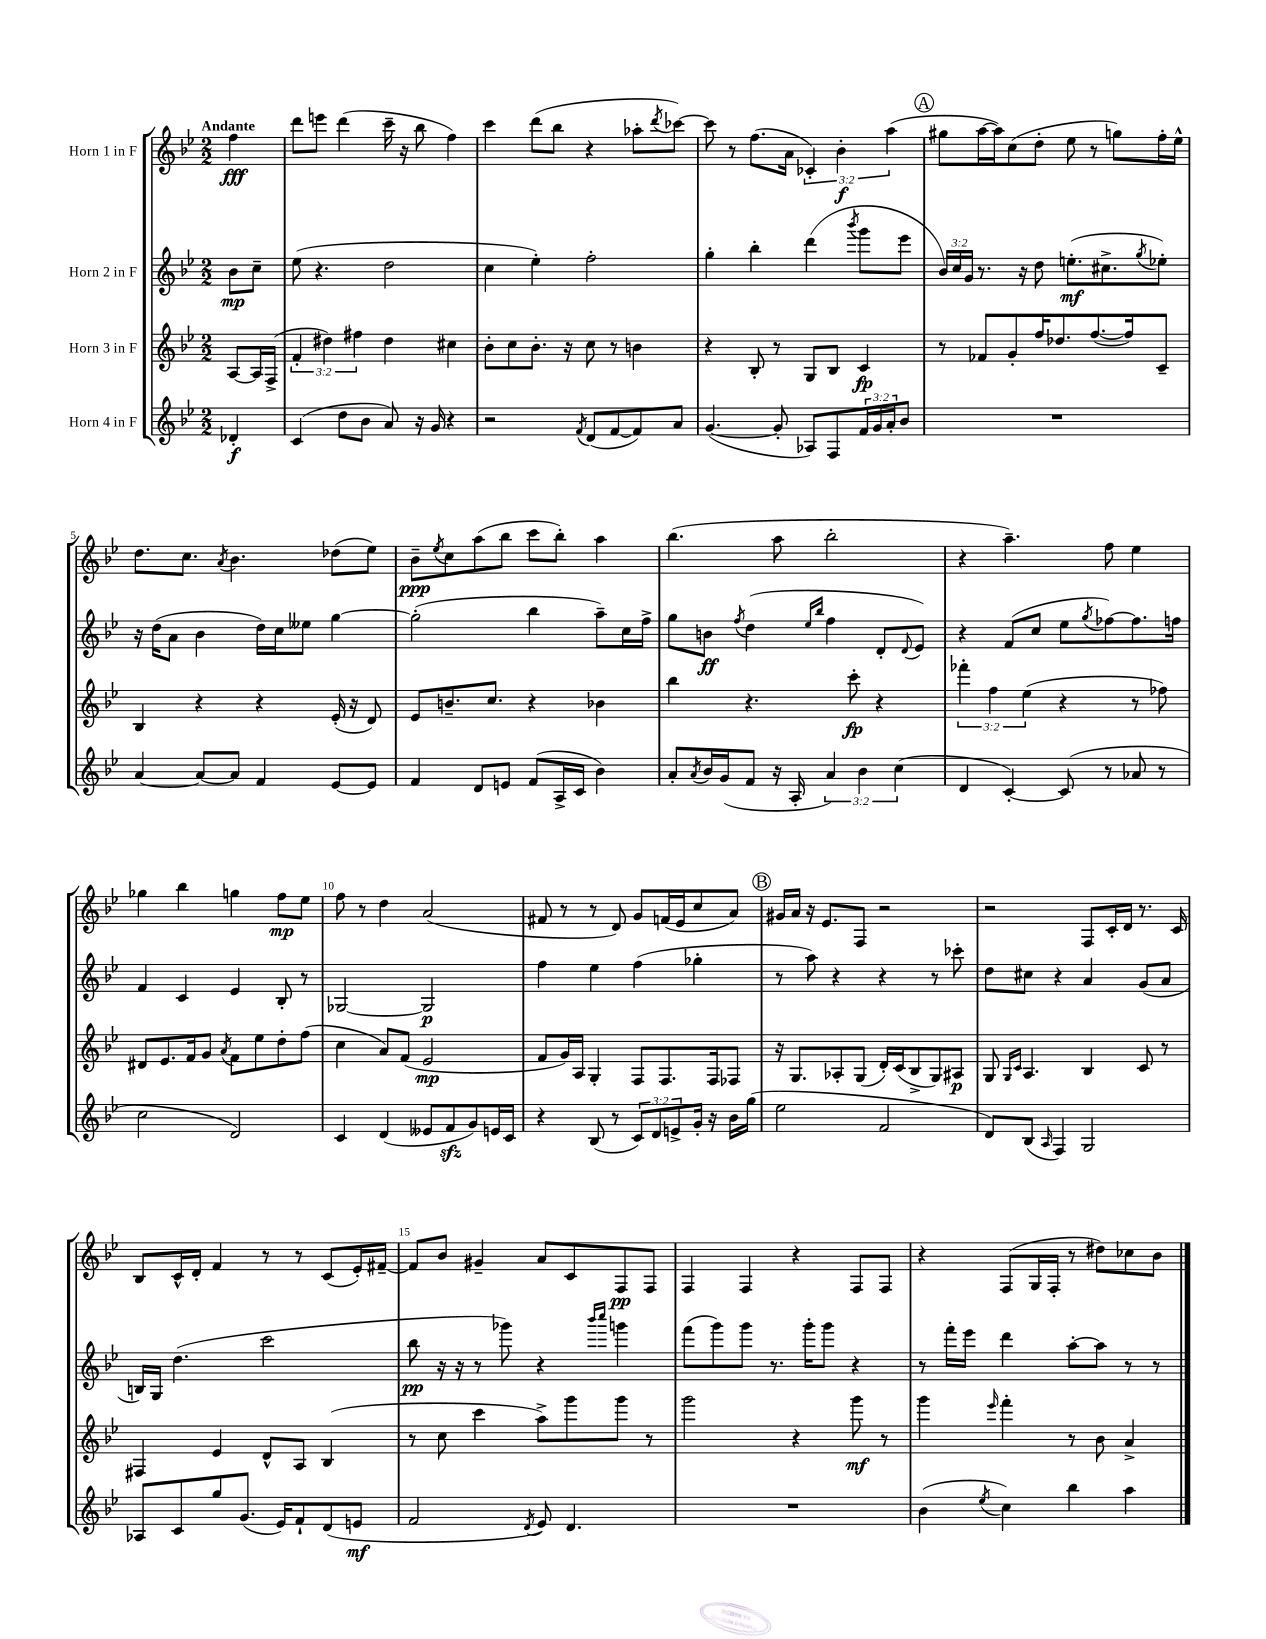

**kern	**dynam	**kern	**dynam	**kern	**dynam	**kern	**dynam
*part4	*part4	*part3	*part3	*part2	*part2	*part1	*part1
*staff4	*staff4	*staff3	*staff3	*staff2	*staff2	*staff1	*staff1
*I"Horn 4 in F	*	*I"Horn 3 in F	*	*I"Horn 2 in F	*	*I"Horn 1 in F	*
*clefG2	*	*clefG2	*	*clefG2	*	*clefG2	*
*k[b-e-]	*	*k[b-e-]	*	*k[b-e-]	*	*k[b-e-]	*
*M2/2	*	*M2/2	*	*M2/2	*	*M2/2	*
=	=	=	=	=	=	=	=
!	!	!	!	!	!	!LO:TX:a:B:t=Andante	!
4d-X'/	f	[8A/L	.	8b-\L	mp	4ff\	fff
.	.	16A/L]	.	8cc~\J	.	.	.
.	.	(16F^/JJ	.	.	.	.	.
=1	=1	=1	=1	=1	=1	=1	=1
(4c/	.	6f'/	.	(8ee-\	.	8ddd\L	.
.	.	.	.	4.r	.	8eeen\J	.
.	.	6dd#X\)	.	.	.	.	.
8dd\L	.	.	.	.	.	(4ddd\	.
.	.	6ff#X\	.	.	.	.	.
8b-\J	.	.	.	.	.	.	.
8a/)	.	4dd#\	.	2dd\	.	16ccc~\	.
.	.	.	.	.	.	16r	.
16r	.	.	.	.	.	8bb-\	.
16g/	.	.	.	.	.	.	.
4r	.	4cc#X\	.	.	.	4ff\)	.
=2	=2	=2	=2	=2	=2	=2	=2
2r	.	8b-'\L	.	4cc\	.	4ccc\	.
.	.	8cc\	.	.	.	.	.
.	.	8.b-'\J	.	4ee-'\)	.	(8ddd\L	.
.	.	.	.	.	.	8bb-\J	.
.	.	16r	.	.	.	.	.
8qf/	.	.	.	.	.	.	.
(8d/L	.	8cc\	.	2ff'\	.	4r	.
[8f/	.	8r	.	.	.	.	.
8f/])	.	4bn\	.	.	.	8aa-X'\L	.
.	.	.	.	.	.	8qddd/	.
8a/J	.	.	.	.	.	[8ccc-X\J)	.
=3	=3	=3	=3	=3	=3	=3	=3
([4.g/	.	4r	.	4gg'\	.	8ccc-\]	.
.	.	.	.	.	.	8r	.
.	.	8B-'/	.	4bb-'\	.	(8.ff\L	.
8g'/]	.	8r	.	.	.	.	.
.	.	.	.	.	.	16a\Jk	.
8A-X/L)	.	8G/L	.	(4ddd\	.	6c-X'/)	.
8F/	.	8B-/J	.	.	.	.	.
.	.	.	.	.	.	6b-'\	f
.	.	.	.	8qbbb-/	.	.	.
24f/L	.	4c/	fp	8ggg\L	.	.	.
24g/	.	.	.	.	.	.	.
24a'/J	.	.	.	.	.	(6aa\	.
8b-/J	.	.	.	8eee-\J	.	.	.
!!LO:REH:place=s1:t=A
=4	=4	=4	=4	=4	=4	=4	=4
1r	.	8r	.	24b-/LL)	.	8gg#X\L	.
.	.	.	.	24cc/	.	.	.
.	.	.	.	24g/JJ	.	.	.
.	.	8f-X/L	.	8.r	.	[16aa\L	.
.	.	.	.	.	.	16aa\J])	.
.	.	8g'/	.	.	.	(8cc\	.
.	.	.	.	16r	.	.	.
.	.	16ff/K	.	8dd\	.	8dd'\J	.
.	.	8.dd-X/	.	.	.	.	.
.	.	.	.	(8.een'\L	mf	8ee-\	.
.	.	([8.ff/	.	.	.	8r	.
.	.	.	.	8.cc#X^\	.	.	.
.	.	.	.	.	.	8ggn\L)	.
.	.	16ff/k])	.	.	.	.	.
.	.	.	.	8qgg/	.	.	.
.	.	8c~/J	.	8ee-X'\J)	.	16ff'\L	.
.	.	.	.	.	.	16ee-^^\JJ	.
!!LO:LB:g=z
=5	=5	=5	=5	=5	=5	=5	=5
[4a/	.	4B-/	.	16r	.	8.dd\L	.
.	.	.	.	(16dd\KL	.	.	.
.	.	.	.	8a\J	.	.	.
.	.	.	.	.	.	8.cc\J	.
8a/L_	.	4r	.	4b-\	.	.	.
.	.	.	.	.	.	8qa/	.
8a/J]	.	.	.	.	.	4.b-\	.
4f/	.	4r	.	16dd\LL)	.	.	.
.	.	.	.	16cc\J	.	.	.
.	.	.	.	8ee--X\J	.	.	.
[8e-/L	.	(16e-'/	.	[4gg\	.	(8dd-X\L	.
.	.	16r	.	.	.	.	.
8e-/J]	.	8d/)	.	.	.	8ee-\J)	.
=6	=6	=6	=6	=6	=6	=6	=6
4f/	.	8e-/L	.	(2gg'\]	.	8b-~\L	ppp
.	.	.	.	.	.	8qee-/	.
.	.	8.bn~/	.	.	.	8cc\	.
8d/L	.	.	.	.	.	(8aa\	.
.	.	8.cc/J	.	.	.	.	.
8en/J	.	.	.	.	.	8bb-\J	.
(8f/L	.	4r	.	4bb-\	.	8ccc\L	.
16A^/L	.	.	.	.	.	8bb-'\J)	.
16c/JJ	.	.	.	.	.	.	.
4b-\)	.	4b-X\	.	8aa~\L)	.	4aa\	.
.	.	.	.	16cc\L	.	.	.
.	.	.	.	16ff^\JJ	.	.	.
=7	=7	=7	=7	=7	=7	=7	=7
8a'/L	.	4bb-\	.	8gg\L	.	(4.bb-\	.
8qa/	.	.	.	.	.	.	.
16b-/L	.	.	.	8bn\J	ff	.	.
(16g/J	.	.	.	.	.	.	.
.	.	.	.	8qff/	.	.	.
8f/J	.	4.r	.	(4dd\	.	.	.
16r	.	.	.	.	.	8aa\	.
16A'/	.	.	.	.	.	.	.
.	.	.	.	16qqee-/LL	.	.	.
.	.	.	.	16qqbb-/JJ	.	.	.
6a/)	.	.	.	4ff\	.	2bb-'\	.
.	.	8ccc'\	fp	.	.	.	.
6b-\	.	.	.	.	.	.	.
.	.	4r	.	8d'/L	.	.	.
(6cc\	.	.	.	.	.	.	.
.	.	.	.	8qqd/	.	.	.
.	.	.	.	8e-/J)	.	.	.
=8	=8	=8	=8	=8	=8	=8	=8
4d/	.	6fff-X'\	.	4r	.	4r	.
.	.	6ff\	.	.	.	.	.
[4c'/)	.	.	.	(8f/L	.	4.aa~\)	.
.	.	(6ee-\	.	.	.	.	.
.	.	.	.	8cc/J	.	.	.
(8c/]	.	4r	.	8ee-\L	.	.	.
.	.	.	.	8qgg/	.	.	.
8r	.	.	.	[8ff-X\)	.	8ff\	.
8a-X/	.	8r	.	8.ff-\]	.	4ee-\	.
8r	.	8ff-X\)	.	.	.	.	.
.	.	.	.	16ffn\Jk	.	.	.
!!LO:LB:g=z
=9	=9	=9	=9	=9	=9	=9	=9
2cc\	.	8d#X/L	.	4f/	.	4gg-X\	.
.	.	8.e-/	.	.	.	.	.
.	.	.	.	4c/	.	4bb-\	.
.	.	16f/k	.	.	.	.	.
.	.	8g/J	.	.	.	.	.
.	.	8qa/	.	.	.	.	.
2d/)	.	8f\L	.	4e-/	.	4ggn\	.
.	.	8ee-\	.	.	.	.	.
.	.	8dd'\	.	8B-'/	.	8ff\L	mp
.	.	(8ff\J	.	8r	.	8ee-\J	.
=10	=10	=10	=10	=10	=10	=10	=10
4c/	.	4cc\	.	[2G-X/	.	8ff\	.
.	.	.	.	.	.	8r	.
(4d/	.	8a/L)	.	.	.	4dd\	.
.	.	(8f/J	.	.	.	.	.
8e--X/L	.	2e-/	mp	2G-/]	p	(2a/	.
8fzz/	.	.	.	.	.	.	.
8g/)	.	.	.	.	.	.	.
16en/L	.	.	.	.	.	.	.
16c/JJ	.	.	.	.	.	.	.
=11	=11	=11	=11	=11	=11	=11	=11
4r	.	8f/L	.	4ff\	.	8f#X/	.
.	.	16g/L)	.	.	.	8r	.
.	.	16A/JJ	.	.	.	.	.
(8B-/	.	4G'/	.	4ee-\	.	8r	.
8r	.	.	.	.	.	8d/)	.
12c/L)	.	8F/L	.	(4ff\	.	8g/L	.
12d/	.	.	.	.	.	.	.
.	.	8.F/	.	.	.	(16fn/L	.
12en^/	.	.	.	.	.	.	.
.	.	.	.	.	.	16e-/J	.
16g'/Jk	.	.	.	4gg-X'\	.	8cc/	.
16r	.	16F/k	.	.	.	.	.
16b-\LL	.	8F-X/J	.	.	.	8a/J)	.
(16gg\JJ	.	.	.	.	.	.	.
!!LO:REH:place=s1:t=B
=12	=12	=12	=12	=12	=12	=12	=12
2ee-\	.	16r	.	8r	.	16g#X/LL	.
.	.	8.G/L	.	.	.	16a/JJ	.
.	.	.	.	8aa\)	.	16r	.
.	.	.	.	.	.	8.e-/L	.
.	.	8A-X'/	.	4r	.	.	.
.	.	(8G/J	.	.	.	8F/J	.
2f/	.	16d'/LL)	.	4r	.	2r	.
.	.	(16c/J	.	.	.	.	.
.	.	8B-^/	.	.	.	.	.
.	.	8G/)	.	8r	.	.	.
.	.	8A#X/J	p	8ccc-X'\	.	.	.
=13	=13	=13	=13	=13	=13	=13	=13
8d/L)	.	8G/	.	8dd\L	.	2r	.
.	.	16qqG/LL	.	.	.	.	.
.	.	16qqc/JJ	.	.	.	.	.
(8B-/J	.	4.A/	.	8cc#X\J	.	.	.
16qqA/	.	.	.	.	.	.	.
4F/)	.	.	.	4r	.	.	.
2G/	.	4B-/	.	4a/	.	8F/L	.
.	.	.	.	.	.	16c'/L	.
.	.	.	.	.	.	16d/JJ	.
.	.	8c/	.	(8g/L	.	8.r	.
.	.	8r	.	8a/J	.	.	.
.	.	.	.	.	.	16c/	.
!!LO:LB:g=z
=14	=14	=14	=14	=14	=14	=14	=14
8A-X/L	.	4F#X/	.	16Bn/LL)	.	8B-/L	.
.	.	.	.	16G/JJ	.	.	.
8c/	.	.	.	(4.dd\	.	16c^^/L	.
.	.	.	.	.	.	16d'/JJ	.
8gg/	.	4e-/	.	.	.	4f/	.
(8.g/J	.	.	.	.	.	.	.
.	.	8d^^/L	.	2ccc\	.	8r	.
16e-/KL)	.	.	.	.	.	.	.
8f`/	.	8A/J	.	.	.	8r	.
(8d/	.	(4B-/	.	.	.	(8c/L	.
8en/J	mf	.	.	.	.	16e-'/L)	.
.	.	.	.	.	.	[16f#X~/JJ	.
=15	=15	=15	=15	=15	=15	=15	=15
2f/	.	8r	.	8bb-\	pp	8f#/L]	.
.	.	8cc\	.	16r	.	8b-/J	.
.	.	.	.	16r	.	.	.
.	.	4ccc\	.	8r	.	4g#X~/	.
.	.	.	.	8ggg-X\)	.	.	.
8qd/	.	.	.	.	.	.	.
8e-/)	.	8aa^\L)	.	4r	.	8a/L	.
4.d/	.	8ggg\	.	.	.	8c/	.
.	.	.	.	16qqbbb-/LL	.	.	.
.	.	.	.	16qqcccc/JJ	.	.	.
.	.	8ggg\J	.	4gggn\	.	8F/	pp
.	.	8r	.	.	.	8F/J	.
=16	=16	=16	=16	=16	=16	=16	=16
1r	.	2ggg\	.	(8fff\L	.	4F/	.
.	.	.	.	8ggg\)	.	.	.
.	.	.	.	8ggg\J	.	4F/	.
.	.	.	.	8.r	.	.	.
.	.	4r	.	.	.	4r	.
.	.	.	.	16ggg'\KL	.	.	.
.	.	.	.	8ggg\J	.	.	.
.	.	8ggg\	mf	4r	.	8F/L	.
.	.	8r	.	.	.	8F/J	.
=17	=17	=17	=17	=17	=17	=17	=17
(4b-\	.	4ggg\	.	8r	.	4r	.
.	.	.	.	16fff'\LL	.	.	.
.	.	.	.	16eee-\JJ	.	.	.
8qee-/	.	16qqeee-/	.	.	.	.	.
4cc\)	.	4fff'\	.	4ddd\	.	(8F/L	.
.	.	.	.	.	.	16G/L	.
.	.	.	.	.	.	16F'/JJ	.
4bb-\	.	8r	.	[8aa'\L	.	8r	.
.	.	8b-\	.	8aa\J]	.	8dd#X\L)	.
4aa\	.	4a^/	.	8r	.	8cc-X\	.
.	.	.	.	8r	.	8b-\J	.
==	==	==	==	==	==	==	==
*-	*-	*-	*-	*-	*-	*-	*-
